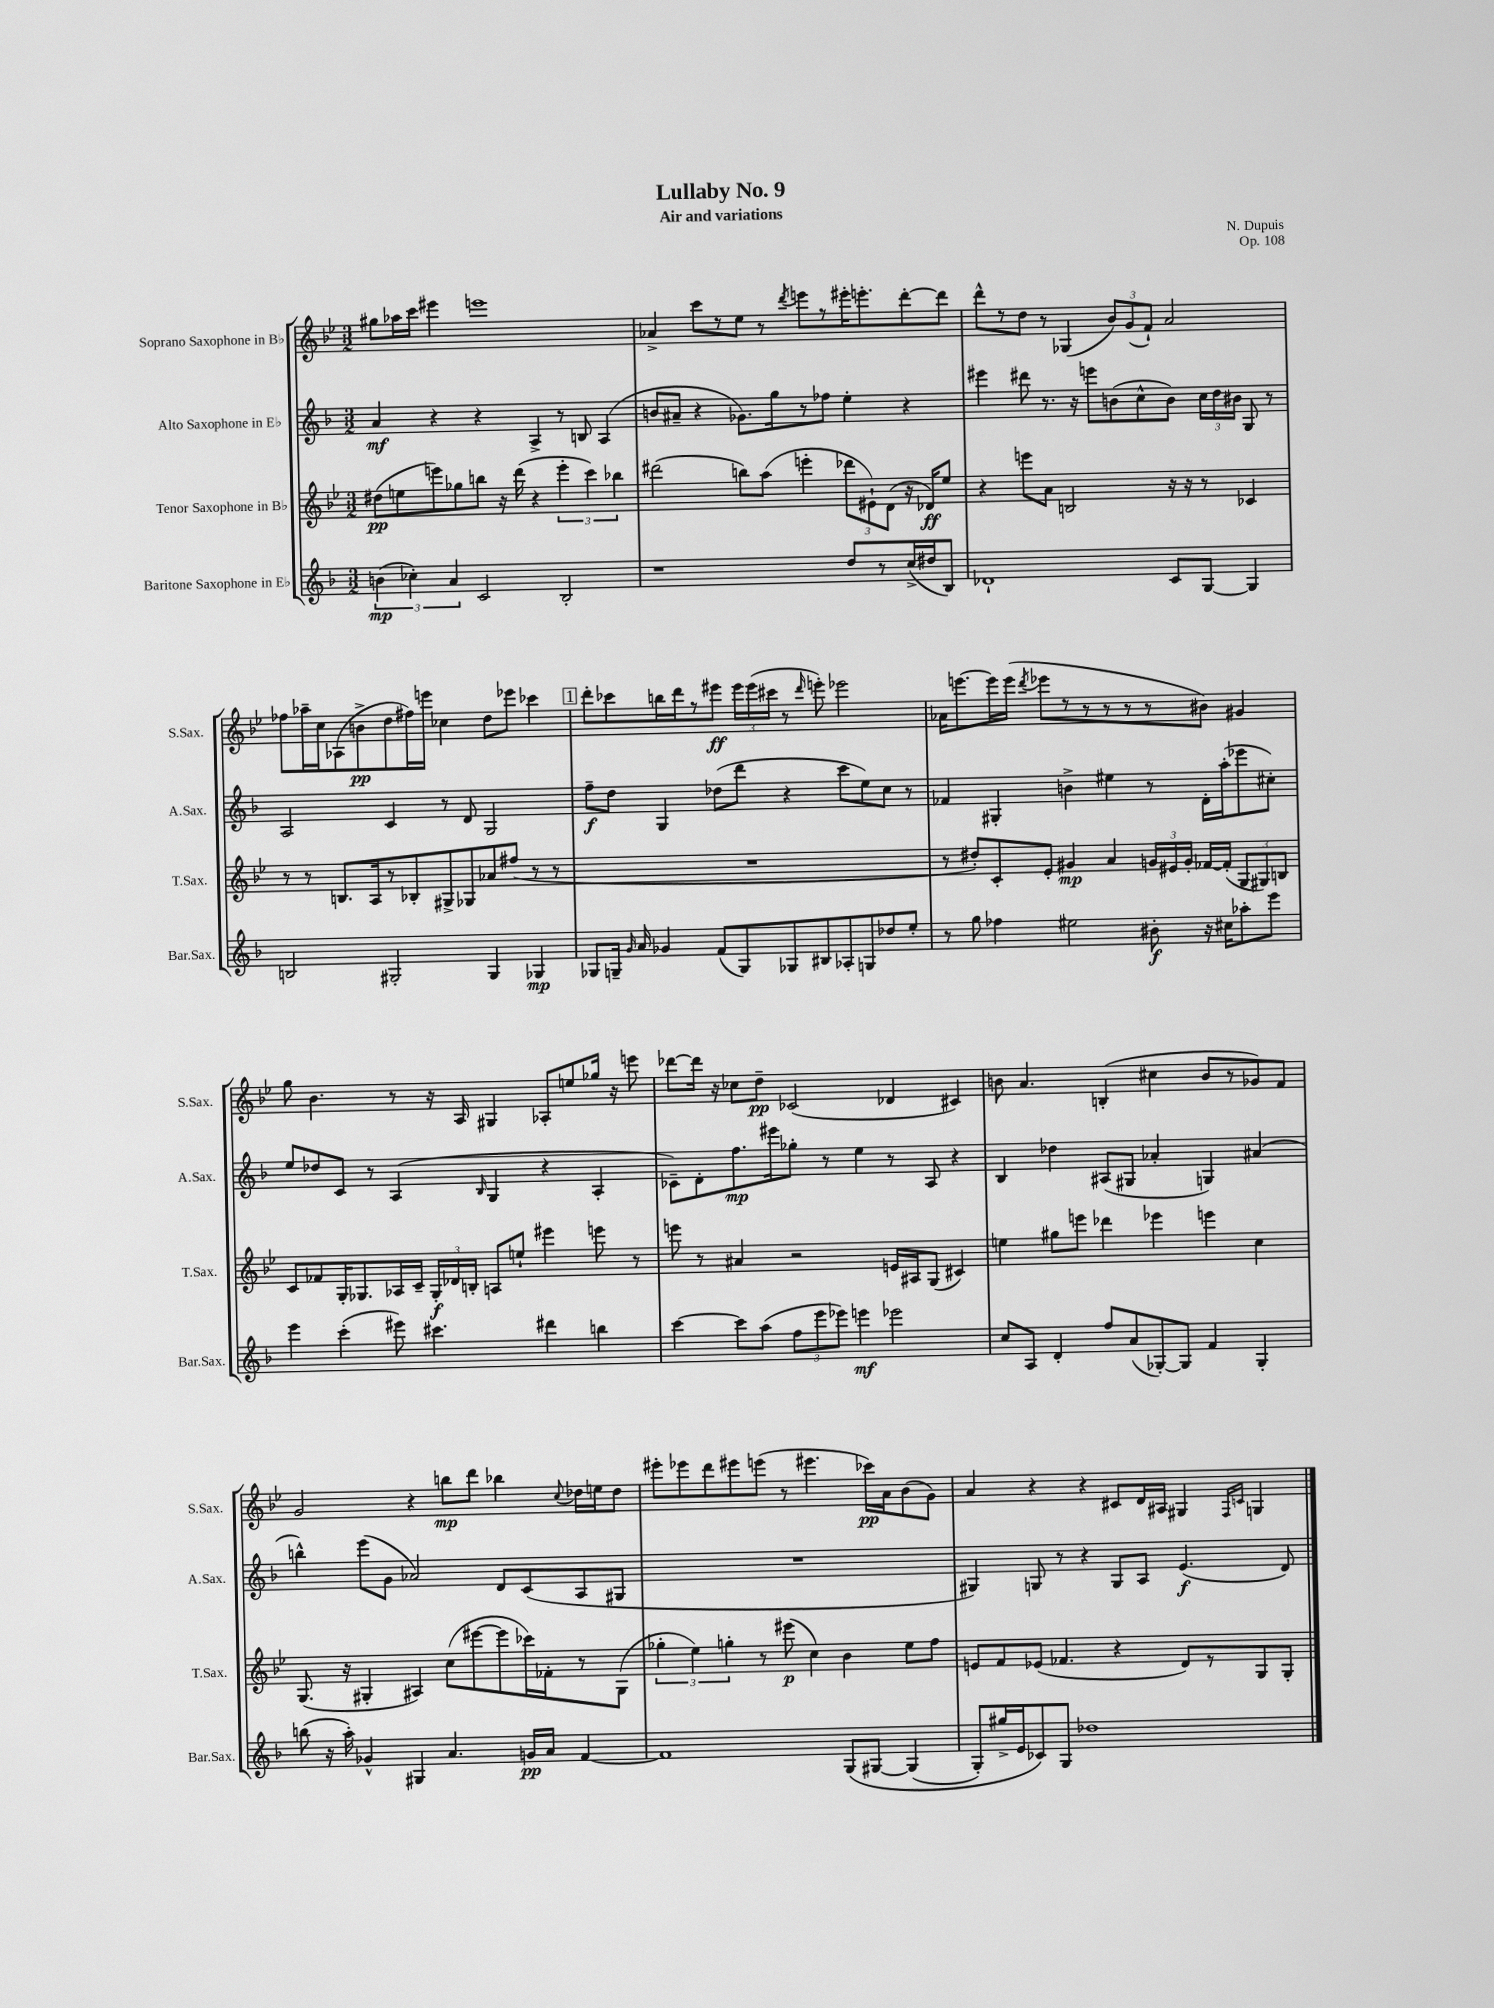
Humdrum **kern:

**kern	**dynam	**kern	**dynam	**kern	**dynam	**kern	**dynam
*part4	*part4	*part3	*part3	*part2	*part2	*part1	*part1
*staff4	*staff4	*staff3	*staff3	*staff2	*staff2	*staff1	*staff1
*I"Baritone Saxophone in E♭	*	*I"Tenor Saxophone in B♭	*	*I"Alto Saxophone in E♭	*	*I"Soprano Saxophone in B♭	*
*I'Bar.Sax.	*	*I'T.Sax.	*	*I'A.Sax.	*	*I'S.Sax.	*
*clefG2	*	*clefG2	*	*clefG2	*	*clefG2	*
*k[b-]	*	*k[b-e-]	*	*k[b-]	*	*k[b-e-]	*
*M3/2	*	*M3/2	*	*M3/2	*	*M3/2	*
=1	=1	=1	=1	=1	=1	=1	=1
(6bn\	mp	(8dd#X\L	pp	4a/	mf	8gg#X\L	.
.	.	8een\	.	.	.	16aa-X\L	.
6cc-X'\)	.	.	.	.	.	.	.
.	.	.	.	.	.	16ccc\JJ	.
.	.	8eeen\)	.	4r	.	4eee#X\	.
6a/	.	.	.	.	.	.	.
.	.	8gg-X\	.	.	.	.	.
2c/	.	8bbn\J	.	4r	.	1eeen	.
.	.	16r	.	.	.	.	.
.	.	(16ddd\	.	.	.	.	.
.	.	4r	.	4A^/	.	.	.
2B-'/	.	6eee'\	.	8r	.	.	.
.	.	.	.	8Bn/	.	.	.
.	.	6ccc\)	.	.	.	.	.
.	.	.	.	(4A/	.	.	.
.	.	6bb-X\	.	.	.	.	.
=2	=2	=2	=2	=2	=2	=2	=2
1r	.	(2ddd#X\	.	8bn/L	.	4a-X^/	.
.	.	.	.	8a#X~/J	.	.	.
.	.	.	.	4r	.	8ccc\L	.
.	.	.	.	.	.	8r	.
.	.	8bbn\L)	.	8.g-X\L)	.	8ee-\J	.
.	.	(8aa\J	.	.	.	8r	.
.	.	.	.	16gg\k	.	.	.
.	.	.	.	.	.	8qddd/	.
.	.	4eeen'\	.	8r	.	8eeen\L	.
.	.	.	.	8ff-X\J	.	8r	.
8dd/L	.	12ddd-X\L	.	4ee'\	.	16eee#X'\K	.
.	.	.	.	.	.	8.eeen'\	.
.	.	12e#X`\)	.	.	.	.	.
8r	.	.	.	.	.	.	.
.	.	(12d\J	.	.	.	.	.
(16cc^/L	.	16r	.	4r	.	[8ddd'\	.
16dd#X/J	.	16d-X/KL)	ff	.	.	.	.
8B-/J)	.	8ee-/J	.	.	.	8ddd\J]	.
=3	=3	=3	=3	=3	=3	=3	=3
1d-X`	.	4r	.	4eee#X\	.	8ddd^^\L	.
.	.	.	.	.	.	8r	.
.	.	8eeen\L	.	8ddd#X\	.	8dd\J	.
.	.	8a\J	.	8.r	.	8r	.
.	.	2Bn/	.	.	.	(4G-X/	.
.	.	.	.	16r	.	.	.
.	.	.	.	8eeen\L	.	.	.
.	.	.	.	(8bn\	.	12b-/L)	.
.	.	.	.	.	.	(12g/	.
.	.	.	.	8cc^^\	.	.	.
.	.	.	.	.	.	12f`/J)	.
8c/L	.	16r	.	8b\J)	.	2a/	.
.	.	16r	.	.	.	.	.
[8G/J	.	8r	.	24cc\LL	.	.	.
.	.	.	.	24dd\	.	.	.
.	.	.	.	24b#X\JJ	.	.	.
4G/]	.	4c-X/	.	8G/	.	.	.
.	.	.	.	8r	.	.	.
!!LO:LB:g=z
=4	=4	=4	=4	=4	=4	=4	=4
2Bn/	.	8r	.	2A/	.	8ff-X\L	.
.	.	8r	.	.	.	16aa-X~\L	.
.	.	.	.	.	.	16cc\J	.
.	.	8.Bn/L	.	.	.	(8A-X\	.
.	.	.	.	.	.	8bn^\	pp
.	.	16A/k	.	.	.	.	.
2G#X'/	.	8r	.	4c/	.	8dd\	.
.	.	8B-X'/	.	.	.	16ff#X\L)	.
.	.	.	.	.	.	16eeen\JJ	.
.	.	8G#X^/	.	8r	.	4cc-X\	.
.	.	8G-X/	.	8d/	.	.	.
4G#/	.	8a-X/	.	2G/	.	8dd\L	.
.	.	(8ff#X/J	.	.	.	8eee-X\J	.
4G-X/	mp	8r	.	.	.	4ccc-X\	.
.	.	8r	.	.	.	.	.
!!LO:REH:place=s1:t=1
=5	=5	=5	=5	=5	=5	=5	=5
8G-X/L	.	1.r	.	8ff~\L	f	8ddd'\L	.
16Gn~/Jk	.	.	.	8dd\J	.	8ccc-X\	.
16qqg/	.	.	.	.	.	.	.
16a/	.	.	.	.	.	.	.
4g-X/	.	.	.	4G/	.	16bbn\L	.
.	.	.	.	.	.	16ddd\J	.
.	.	.	.	.	.	8r	.
(8f/L	.	.	.	(8dd-X\L	.	8eee#X\J	ff
8G/)	.	.	.	8ddd\J	.	24eee#\LL	.
.	.	.	.	.	.	(24eee#\	.
.	.	.	.	.	.	24ccc#X\JJ	.
8G-X/	.	.	.	4r	.	8r	.
.	.	.	.	.	.	16qqddd/	.
8B#X/	.	.	.	.	.	8eeen'\)	.
8A-X'/	.	.	.	8ccc\L	.	2eee-X\	.
8Gn/	.	.	.	8ee\)	.	.	.
8dd-X/	.	.	.	8cc\J	.	.	.
8ee'/J	.	.	.	8r	.	.	.
=6	=6	=6	=6	=6	=6	=6	=6
8r	.	8r	.	4f-X/	.	16a-X\KL	.
.	.	.	.	.	.	[8.eeen\	.
8gg\	.	8dd#X'/L)	.	.	.	.	.
4ff-X\	.	8c'/	.	4G#X'/	.	16eee\L]	.
.	.	.	.	.	.	(16eee\JJ	.
.	.	.	.	.	.	8qddd/	.
.	.	8e-'/J	.	.	.	8eee-X\L	.
2ee#X\	.	4g#X/	mp	4bn^\	.	8r	.
.	.	.	.	.	.	8r	.
.	.	4a/	.	4ee#X\	.	8r	.
.	.	.	.	.	.	8r	.
8b#X'\	f	24gn/LL	.	8r	.	8r	.
.	.	24e#X/	.	.	.	.	.
.	.	24g'/JJ	.	.	.	.	.
16r	.	[16f-X/LL	.	16d'\LL	.	8b#X\J)	.
16cc#X\KL	.	(16f-'/JJ]	.	(16aa'\J	.	.	.
8aa-X'\	.	12G/L	.	8eee-X\	.	4g#X/	.
.	.	12G#X/)	.	.	.	.	.
8eee\J	.	.	.	8cc#X'\J)	.	.	.
.	.	12Bn/J	.	.	.	.	.
!!LO:LB:g=z
=7	=7	=7	=7	=7	=7	=7	=7
4eee\	.	8c/L	.	8ee/L	.	8gg\	.
.	.	8f-X/	.	8dd-X/	.	4.b-\	.
(4ccc'\	.	16G'/K	.	8c/J	.	.	.
.	.	8.G-X/	.	.	.	.	.
.	.	.	.	8r	.	.	.
8eee#X\)	.	16A-X/L	.	(4A/	.	8r	.
.	.	16c~/JJ	.	.	.	.	.
4.ccc#X\	.	24G-'/LL	f	.	.	16r	.
.	.	24d-X/	.	.	.	.	.
.	.	.	.	.	.	16A/	.
.	.	24Bn'/JJ	.	.	.	.	.
.	.	.	.	16qqB-/	.	.	.
.	.	8An/L	.	4G/	.	4G#X/	.
.	.	8een`/J	.	.	.	.	.
4ddd#X\	.	4eee#X\	.	4r	.	8A-X'/L	.
.	.	.	.	.	.	8een/	.
4bbn\	.	8eeen\	.	4A'/	.	16gg-X/Jk	.
.	.	.	.	.	.	16r	.
.	.	8r	.	.	.	8eeen\	.
=8	=8	=8	=8	=8	=8	=8	=8
[4ccc\	.	8eeen\	.	8c-X~\L)	.	[8ddd-X\L	.
.	.	8r	.	8d'\	.	16ddd-\Jk]	.
.	.	.	.	.	.	16r	.
8ccc\L]	.	4a#X/	.	8.ff\	mp	8cc-X\L	.
(8aa\J	.	.	.	.	.	8dd~\J	pp
.	.	.	.	16eee#X\k	.	.	.
12ff\L	.	2r	.	8gg-X'\J	.	(2c-X/	.
12eee\	.	.	.	.	.	.	.
.	.	.	.	8r	.	.	.
12eee-X\J)	.	.	.	.	.	.	.
4eeen\	mf	.	.	4ee\	.	.	.
2eee-X\	.	16en/LL	.	8r	.	4d-X/	.
.	.	16A#X/J	.	.	.	.	.
.	.	(8G/J	.	8A/	.	.	.
.	.	4c#X/)	.	4r	.	4c#X/)	.
=9	=9	=9	=9	=9	=9	=9	=9
8cc/L	.	4een\	.	4B-/	.	8bn\	.
8A/J	.	.	.	.	.	4.a/	.
4d'/	.	8gg#X\L	.	4dd-X\	.	.	.
.	.	8eeen\J	.	.	.	.	.
8ff/L	.	4ddd-X\	.	(8A#X/L	.	(4Bn'/	.
(8a/	.	.	.	8G#X/J	.	.	.
[8G-X'/)	.	4eee-X\	.	4a-X'/	.	4cc#X\	.
8G-/J]	.	.	.	.	.	.	.
4f/	.	4eeen\	.	4Gn/)	.	8b/L	.
.	.	.	.	.	.	8r	.
4G-'/	.	4cc\	.	(4a#X/	.	8g-X/)	.
.	.	.	.	.	.	8f/J	.
!!LO:LB:g=z
=10	=10	=10	=10	=10	=10	=10	=10
(8bbn\	.	(8.G/	.	4bbn^^\)	.	2g/	.
16r	.	.	.	.	.	.	.
16aa'\)	.	16r	.	.	.	.	.
4g-X^^/	.	4G#X'/	.	(8eee\L	.	.	.
.	.	.	.	8g\J	.	.	.
4G#X/	.	4A#X/)	.	2a-X/)	.	4r	.
4.a/	.	(8cc\L	.	.	.	8bbn\L	mp
.	.	[8eee#X\	.	.	.	8ddd\J	.
.	.	8eee#\]	.	8d/L	.	4bb-X\	.
16gn/LL	pp	16ccc-X\L)	.	(8c/	.	.	.
16a/JJ	.	16f-X'\J	.	.	.	.	.
.	.	.	.	.	.	8qqcc/	.
[4f/	.	8r	.	8A/	.	16dd-X\LL	.
.	.	.	.	.	.	16een\J	.
.	.	(8G#\J	.	8G#X/J	.	8dd-\J	.
=11	=11	=11	=11	=11	=11	=11	=11
1f]	.	6gg-X'\	.	1.r	.	8eee#X'\L	.
.	.	.	.	.	.	8eee-X\	.
.	.	6ee-\)	.	.	.	.	.
.	.	.	.	.	.	8ddd\	.
.	.	6ggn'\	.	.	.	.	.
.	.	.	.	.	.	8eee#X\	.
.	.	8r	.	.	.	(8eeen\J	.
.	.	(8eee#X\	p	.	.	8r	.
.	.	4cc\)	.	.	.	4.eee#X\	.
(8G/L	.	4b-\	.	.	.	.	.
[8G#X/J	.	.	.	.	.	16ccc-X\LL)	pp
.	.	.	.	.	.	16a\J	.
(4G#/]	.	8ee-\L	.	.	.	(8b-\	.
.	.	8ff\J	.	.	.	8g\J)	.
=12	=12	=12	=12	=12	=12	=12	=12
8G'/L)	.	8en/L	.	4G#X/)	.	4a/	.
16gg#X^/L	.	8f/	.	.	.	.	.
16e/J	.	.	.	.	.	.	.
8c-X/)	.	(8e-X/J	.	8Gn/	.	4r	.
8G/J	.	4.f-X/	.	8r	.	.	.
1dd-X	.	.	.	4r	.	4r	.
.	.	4r	.	8G/L	.	8c#X/L	.
.	.	.	.	8A/J	.	16d/L	.
.	.	.	.	.	.	16A#X/JJ	.
.	.	8d/L)	.	(4.e/	f	4G#X/	.
.	.	8r	.	.	.	.	.
.	.	.	.	.	.	16qqF/LL	.
.	.	.	.	.	.	16qqcn/JJ	.
.	.	8G/	.	.	.	4Gn/	.
.	.	8G'/J	.	8d/)	.	.	.
==	==	==	==	==	==	==	==
*-	*-	*-	*-	*-	*-	*-	*-
